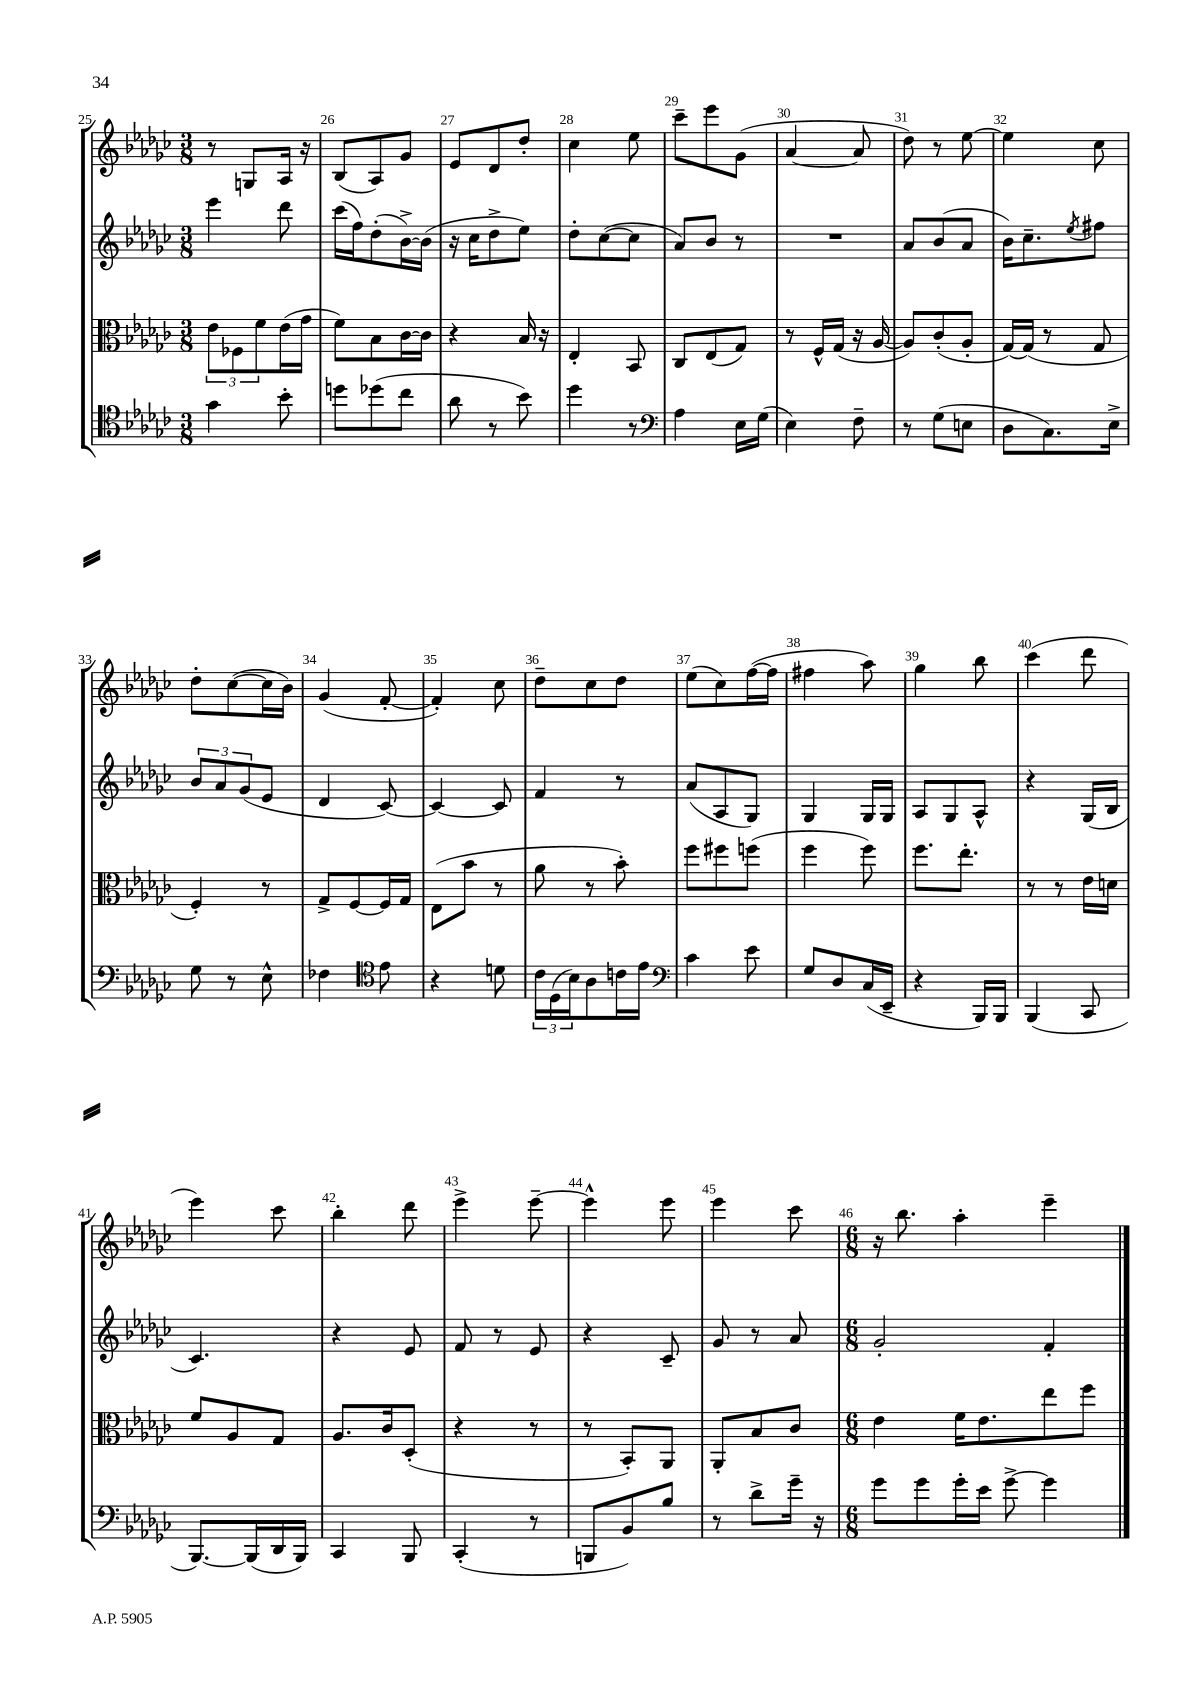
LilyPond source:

<<
\new StaffGroup <<
\new Staff = "s0" {
    \clef treble \key ges \major \numericTimeSignature \time 3/8
    r8 g8 aes16 r16 |
    bes8( aes8) ges'8 |
    ees'8 des'8 des''8-. |
    ces''4 ees''8 |
    ces'''8-- ees'''8 ges'8( |
    aes'4~ aes'8 |
    des''8) r8 ees''8~ |
    ees''4 ces''8 |
    des''8-. ces''8~( ces''16 bes'16) |
    ges'4( f'8~-. |
    f'4-.) ces''8 |
    des''8-- ces''8 des''8 |
    ees''8( ces''8) f''16~( f''16 |
    fis''4 aes''8) |
    ges''4 bes''8 |
    ces'''4( des'''8 |
    ees'''4) ces'''8 |
    bes''4-. des'''8 |
    ees'''4-> ees'''8~-- |
    ees'''4-^ ees'''8 |
    ees'''4 ces'''8 |
    \numericTimeSignature \time 6/8 r16 bes''8. aes''4-. ees'''4-- \bar "|." |
}
\new Staff = "s1" {
    \clef treble \key ges \major \numericTimeSignature \time 3/8
    ees'''4 des'''8 |
    ces'''16( f''16) des''8-.( bes'16~->) bes'16( |
    r16 ces''16 des''8-> ees''8) |
    des''8-. ces''8~( ces''8 |
    aes'8) bes'8 r8 |
    R4. |
    aes'8 bes'8( aes'8 |
    bes'16) ces''8.-- \acciaccatura { ees''8 } fis''8 |
    \tuplet 3/2 { bes'8 aes'8 ges'8( } ees'8 |
    des'4 ces'8~) |
    ces'4~ ces'8 |
    f'4 r8 |
    aes'8( aes8 ges8) |
    ges4 ges16 ges16 |
    aes8 ges8 aes8-^ |
    r4 ges16( bes16 |
    ces'4.) |
    r4 ees'8 |
    f'8 r8 ees'8 |
    r4 ces'8-- |
    ges'8 r8 aes'8 |
    \numericTimeSignature \time 6/8 ges'2-. f'4-. \bar "|." |
}
\new Staff = "s2" {
    \clef alto \key ges \major \numericTimeSignature \time 3/8
    \tuplet 3/2 { ees'8 fes8 f'8 } ees'16( ges'16 |
    f'8) bes8 ces'16~ ces'16 |
    r4 bes16 r16 |
    ees4-. bes,8 |
    ces8 ees8( ges8) |
    r8 f16-^ ges16( r16 aes16~ |
    aes8) ces'8-.( aes8-. |
    ges16~) ges16( r8 ges8 |
    f4-.) r8 |
    ges8-> f8~ f16 ges16 |
    ees8( bes'8 r8 |
    aes'8 r8 bes'8-.) |
    f''8 fis''8 f''8( |
    f''4 f''8) |
    f''8. ees''8.-. |
    r8 r8 ees'16 d'16 |
    f'8 aes8 ges8 |
    aes8. ces'16 des8-.( |
    r4 r8 |
    r8 bes,8-.) aes,8 |
    aes,8-. bes8 ces'8 |
    \numericTimeSignature \time 6/8 ees'4 f'16 ees'8. ees''8 f''8 \bar "|." |
}
\new Staff = "s3" {
    \clef tenor \key ges \major \numericTimeSignature \time 3/8
    ges'4 bes'8-. |
    d''8 des''8( ces''8 |
    aes'8 r8 bes'8) |
    des''4 r8 |
    \clef bass aes4 ees16 ges16( |
    ees4) f8-- |
    r8 ges8( e8 |
    des8 ces8.) ees16-> |
    ges8 r8 ees8-^ |
    fes4 \clef tenor ees'8 |
    r4 d'8 |
    \tuplet 3/2 { ces'16 des16( bes16) } aes8 c'16 ees'16 |
    \clef bass ces'4 ees'8 |
    ges8 des8 ces16( ees,16-- |
    r4 bes,,16) bes,,16 |
    bes,,4( ces,8 |
    bes,,8.~) bes,,16( des,16 bes,,16) |
    ces,4 bes,,8 |
    ces,4-.( r8 |
    b,,8 bes,8) bes8 |
    r8 des'8-> ges'16-- r16 |
    \numericTimeSignature \time 6/8 ges'8 ges'8 ges'16-. ees'16 ges'8~-> ges'4 \bar "|." |
}
>>
>>
\layout { \context { \Score currentBarNumber = #25 \override BarNumber.break-visibility = ##(#f #t #t) barNumberVisibility = #all-bar-numbers-visible } }
